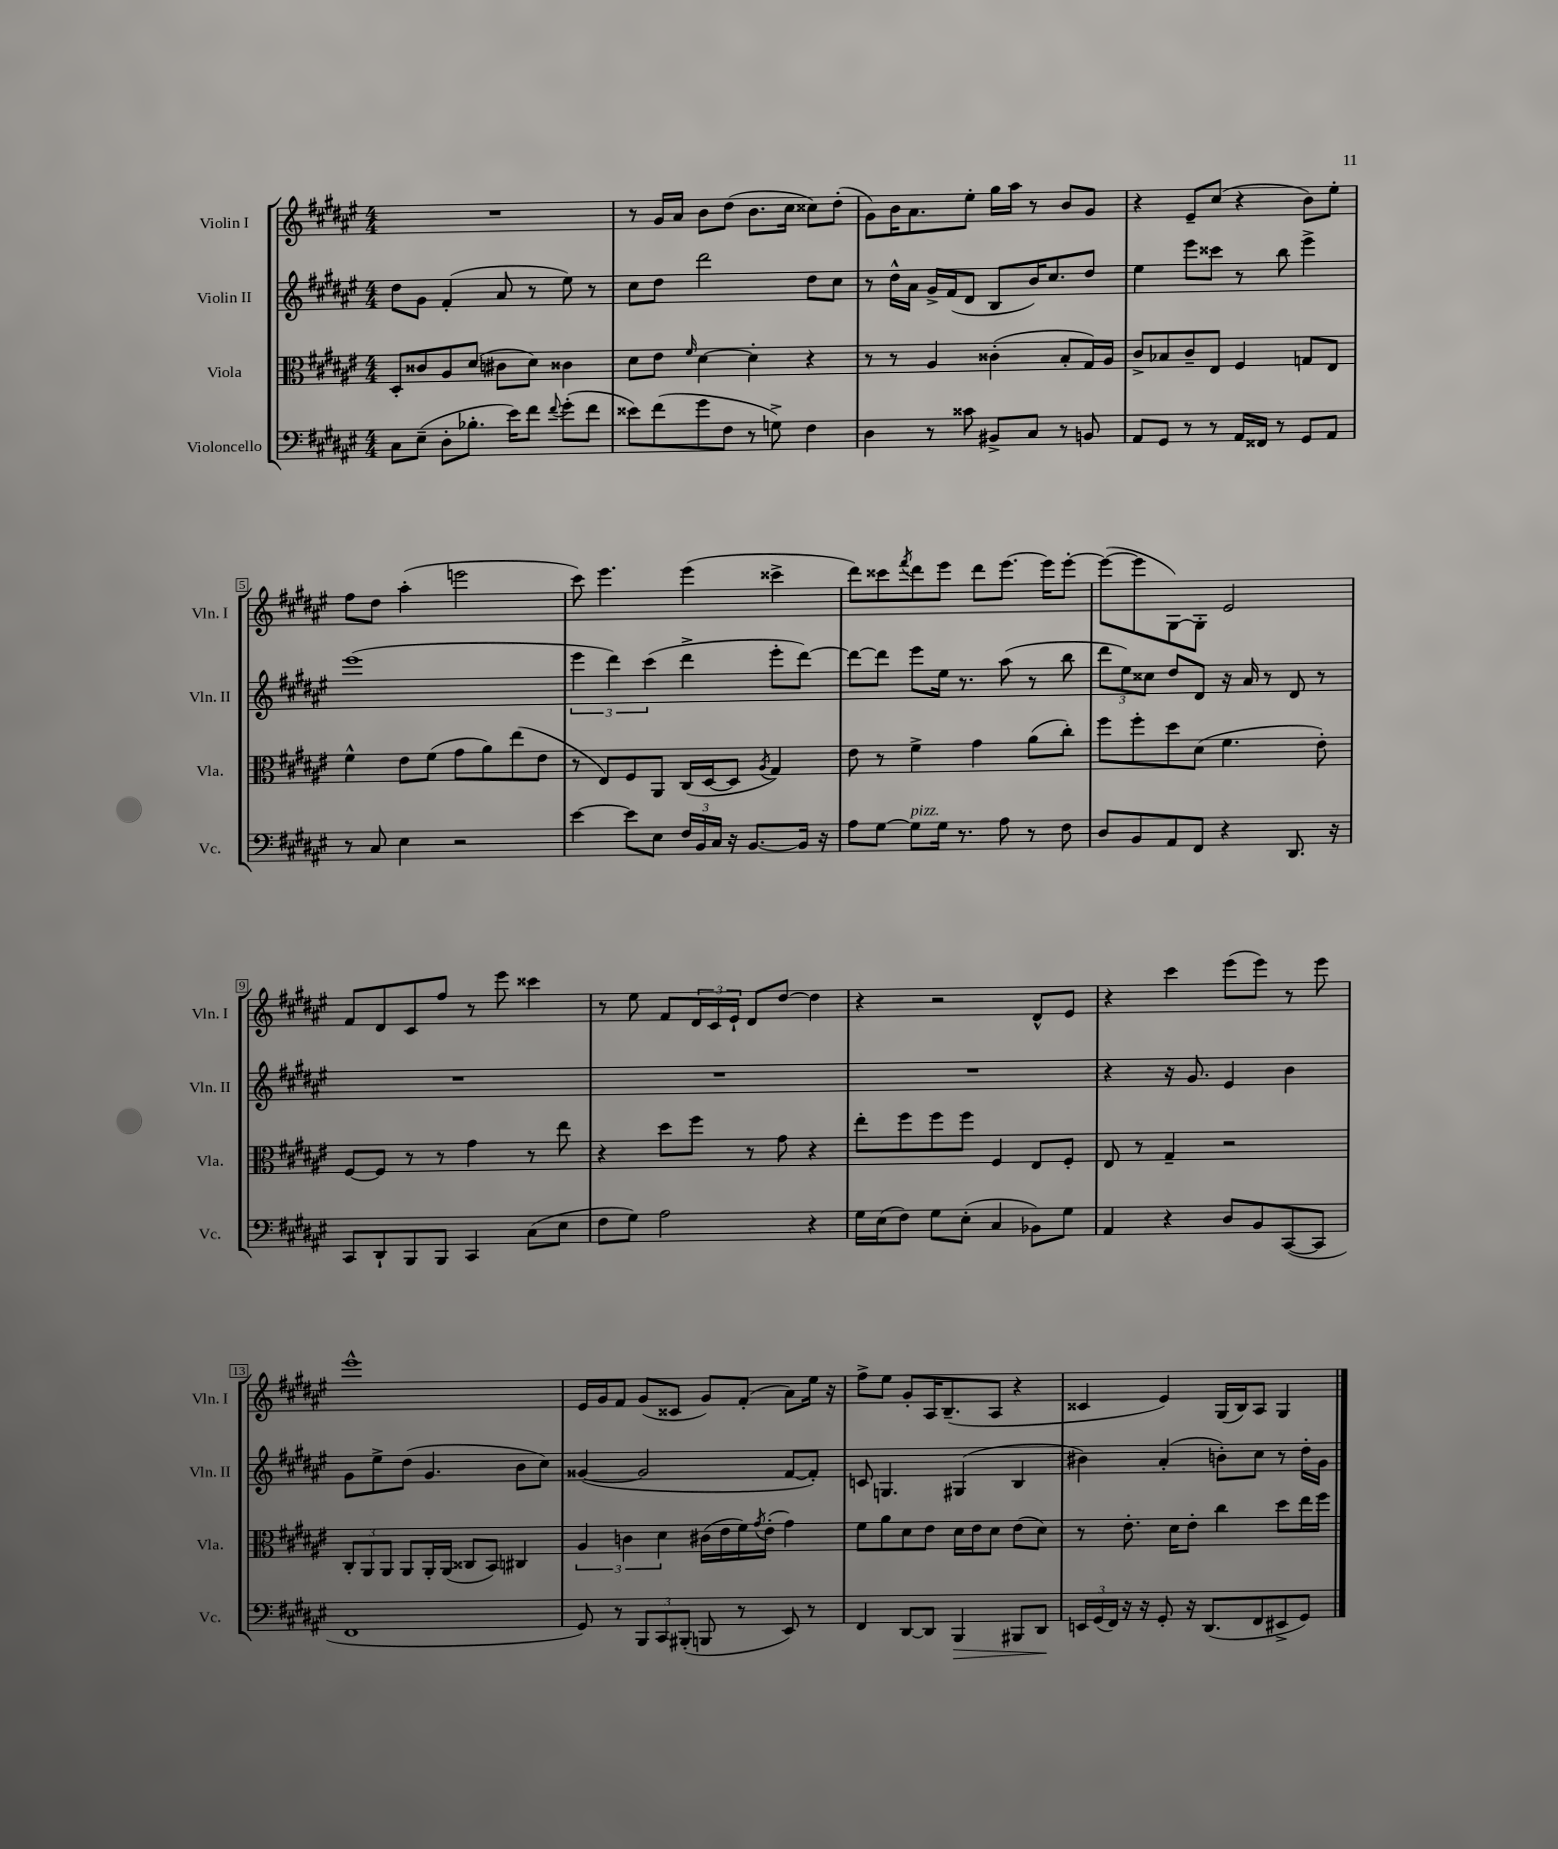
<<
\new StaffGroup <<
\new Staff = "s0" \with { instrumentName = "Violin I" shortInstrumentName = "Vln. I" } {
    \clef treble \key fis \major \numericTimeSignature \time 4/4
    R1 |
    r8 gis'16 ais'16 b'8 dis''8( b'8. cis''16 cisis''8) dis''8-.( |
    gis'8) b'16 ais'8. eis''8-. gis''16 ais''16 r8 b'8 gis'8 |
    r4 eis'8-- cis''8( r4 b'8) eis''8-. |
    fis''8 dis''8 ais''4-.( e'''2 |
    cis'''8) eis'''4. eis'''4( cisis'''4-> |
    dis'''8) cisis'''8 \acciaccatura { fis'''8 } dis'''8 eis'''8 dis'''8 eis'''8.~ eis'''16 eis'''8~-. |
    eis'''8~( eis'''8 gis8~) gis8-. eis'2 |
    fis'8 dis'8 cis'8 fis''8 r8 eis'''8 cisis'''4 |
    r8 eis''8 fis'8 \tuplet 3/2 { dis'16 cis'16 eis'16-! } dis'8 dis''8~ dis''4 |
    r4 r2 dis'8-^ eis'8 |
    r4 cis'''4 eis'''8( eis'''8) r8 eis'''8 |
    eis'''1-^ |
    eis'16 gis'16 fis'8 gis'8( cisis'8 gis'8) fis'8-.( ais'8) eis''16 r16 |
    fis''8-> eis''8 gis'8-. ais16 b8.--( ais8 r4 |
    cisis'4 eis'4) gis16( b16) ais8 gis4 \bar "|." |
}
\new Staff = "s1" \with { instrumentName = "Violin II" shortInstrumentName = "Vln. II" } {
    \clef treble \key fis \major \numericTimeSignature \time 4/4
    dis''8 gis'8 fis'4-.( ais'8 r8 eis''8) r8 |
    cis''8 dis''8 dis'''2 dis''8 cis''8 |
    r8 dis''16-^ ais'16 gis'16-> fis'16( dis'8 b8 b'16) cis''8. dis''8 |
    eis''4 eis'''8 cisis'''8 r8 b''8 eis'''4-> |
    eis'''1( |
    \tuplet 3/2 { eis'''4 dis'''4) cis'''4( } dis'''4-> eis'''8-. dis'''8~) |
    dis'''8~ dis'''8 eis'''8 eis''16 r8. ais''8( r8 b''8 |
    \tuplet 3/2 { dis'''8 eis''8) cisis''8 } dis''8 dis'8 r16 ais'16 r8 dis'8 r8 |
    R1 |
    R1 |
    R1 |
    r4 r16 gis'8. eis'4 b'4 |
    gis'8 eis''8-> dis''8( gis'4. b'8 cis''8) |
    gisis'4~( gisis'2 fis'8~ fis'8-.) |
    c'8 g4. gis4( b4 |
    bis'4) ais'4-.( b'8-.) cis''8 r8 dis''16-. gis'16 \bar "|." |
}
\new Staff = "s2" \with { instrumentName = "Viola" shortInstrumentName = "Vla." } {
    \clef alto \key fis \major \numericTimeSignature \time 4/4
    dis8-. cisis'8 ais8 dis'8( cis'8 dis'8) cisis'4 |
    dis'8 eis'8 \grace { fis'16 } dis'4~ dis'4-. r4 |
    r8 r8 ais4 cisis'4-.( b8-. gis16) ais16 |
    cis'8-> bes8 cis'8-- eis8 fis4 g8 eis8 |
    fis'4-^ eis'8 fis'8( gis'8 ais'8) eis''8( eis'8 |
    r8 eis8) fis8 ais,8 cis16( dis16~ dis8 \acciaccatura { ais8 } gis4) |
    eis'8 r8 fis'4-> gis'4 ais'8( cis''8-.) |
    fis''8 fis''8-. dis''8 dis'8( fis'4. eis'8-.) |
    fis8~ fis8 r8 r8 gis'4 r8 eis''8 |
    r4 dis''8 fis''8 r8 gis'8 r4 |
    eis''8-. fis''8 fis''8 fis''8 fis4 eis8 fis8-. |
    eis8 r8 gis4-- r2 |
    \tuplet 3/2 { cis8-. ais,8 ais,8 } ais,8 ais,16-. ais,16( cisis8 b,8) cis4 |
    \tuplet 3/2 { ais4 c'4 dis'4 } cis'16( eis'16 fis'16) \acciaccatura { gis'8 } eis'16-.( gis'4) |
    fis'8 ais'8 dis'8 eis'8 dis'16 eis'16 dis'8 eis'8( dis'8) |
    r8 eis'8.-. dis'16 eis'8-. cis''4 dis''8 eis''16 fis''16 \bar "|." |
}
\new Staff = "s3" \with { instrumentName = "Violoncello" shortInstrumentName = "Vc." } {
    \clef bass \key fis \major \numericTimeSignature \time 4/4
    cis8 eis8--( dis8-. bes8.-. eis'16) fis'8 \appoggiatura { fis'8 } gis'8-.( fis'8 |
    eisis'8) fis'8( gis'8 fis8 r8 g8->) fis4 |
    dis4 r8 cisis'8 bis,8-> cis8 r8 b,8 |
    ais,8 gis,8 r8 r8 ais,16 fisis,16 r8 gis,8 ais,8 |
    r8 cis8 eis4 r2 |
    eis'4~ eis'8 eis8 \tuplet 3/2 { fis16 b,16 cis16 } r16 b,8.~ b,16 r16 |
    ais8 gis8~ gis8^\markup { \italic "pizz." } gis16 r8. ais8 r8 fis8 |
    dis8 b,8 ais,8 fis,8 r4 dis,8. r16 |
    cis,8 dis,8-! b,,8 b,,8 cis,4 cis8( eis8 |
    fis8 gis8) ais2 r4 |
    gis16 eis16( fis8) gis8 eis8-.( cis4 bes,8) gis8 |
    ais,4 r4 dis8 b,8 cis,8~( cis,8 |
    fis,1 |
    gis,8) r8 \tuplet 3/2 { b,,8 cis,8 bis,,8-.( } b,,8 r8 eis,8) r8 |
    fis,4 dis,8~ dis,8 b,,4\> bis,,8 dis,8\! |
    \tuplet 3/2 { e,16 gis,16( fis,16) } r16 r16 gis,8-. r16 dis,8.( fis,8 eis,8-> gis,8) \bar "|." |
}
>>
>>
\layout { \context { \Score \override BarNumber.stencil = #(make-stencil-boxer 0.1 0.3 ly:text-interface::print) } }
